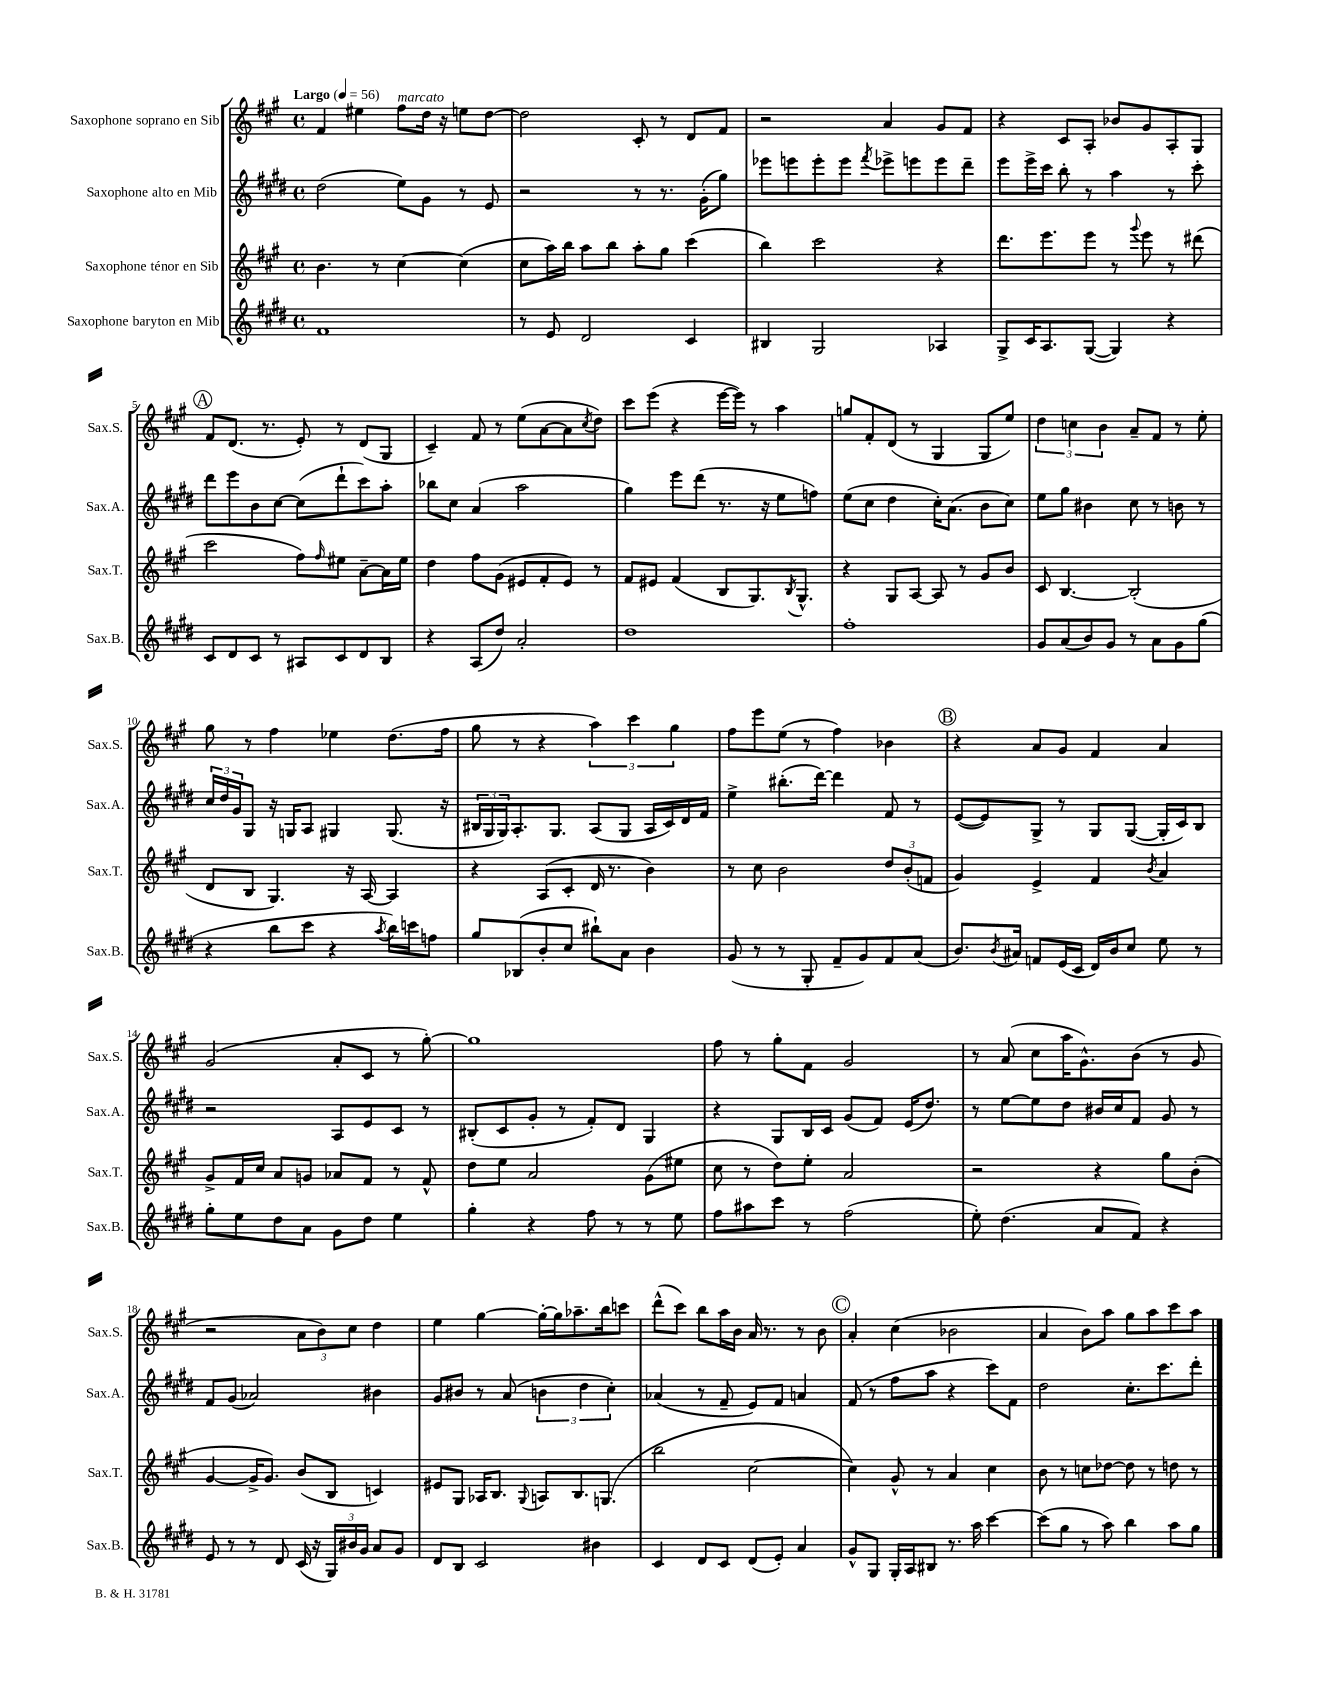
<<
\new StaffGroup <<
\new Staff = "s0" \with { instrumentName = "Saxophone soprano en Sib" shortInstrumentName = "Sax.S." } {
    \clef treble \key a \major \defaultTimeSignature \time 4/4 \tempo "Largo" 4 = 56
    fis'4 eis''4 fis''8^\markup { \italic "marcato" } d''16 r16 e''8 d''8~ |
    d''2 cis'8-. r8 d'8 fis'8 |
    r2 a'4 gis'8 fis'8 |
    r4 cis'8 a8-. bes'8 gis'8 a8-. gis8 |
    \mark \markup { \circle "A" } fis'8 d'8.( r8. e'8-.) r8 d'8( gis8 |
    cis'4--) fis'8 r8 e''8( a'8~ a'8 \acciaccatura { cis''8 } d''8) |
    cis'''8 e'''8( r4 e'''16~ e'''16) r8 a''4 |
    g''8 fis'8-. d'8( r8 gis4 gis8 e''8) |
    \tuplet 3/2 { d''4 c''4 b'4 } a'8-- fis'8 r8 e''8-. |
    gis''8 r8 fis''4 ees''4 d''8.( fis''16 |
    gis''8 r8 r4 \tuplet 3/2 { a''4) cis'''4 gis''4 } |
    fis''8 e'''8 e''8( r8 fis''4) bes'4 |
    \mark \markup { \circle "B" } r4 a'8 gis'8 fis'4 a'4 |
    gis'2( a'8-. cis'8 r8 gis''8~-.) |
    gis''1 |
    fis''8 r8 gis''8-. fis'8 gis'2 |
    r8 a'8( cis''8 a''16 gis'8.-^) b'8( r8 gis'8 |
    r2 \tuplet 3/2 { a'8 b'8) cis''8 } d''4 |
    e''4 gis''4~ gis''16~-. gis''16 aes''8.-- b''16 c'''8 |
    d'''8-^( cis'''8) b''8 a''16 b'16 a'16 r8. r8 b'8 |
    \mark \markup { \circle "C" } a'4-. cis''4( bes'2 |
    a'4 b'8) a''8 gis''8 a''8 cis'''8 a''8 \bar "|." |
}
\new Staff = "s1" \with { instrumentName = "Saxophone alto en Mib" shortInstrumentName = "Sax.A." } {
    \clef treble \key e \major \defaultTimeSignature \time 4/4
    dis''2( e''8) gis'8 r8 e'8 |
    r2 r8 r8. gis'16-.( gis''8) |
    ees'''8 e'''8 e'''8-. e'''8 \acciaccatura { fis'''8 } ees'''8-> e'''8 e'''8 dis'''8-- |
    e'''8 e'''16-> cis'''16 b''8-. r8 a''4 r8 cis'''8-. |
    \mark \markup { \circle "A" } dis'''8 e'''8 b'8 cis''8~ cis''8( dis'''8-! cis'''8) a''8-. |
    bes''8 cis''8 a'4( a''2 |
    gis''4) e'''8 dis'''8( r8. r16 e''8 f''8) |
    e''8( cis''8 dis''4 cis''16-.) a'8.( b'8 cis''8) |
    e''8 gis''8 bis'4 cis''8 r8 b'8 r8 |
    \tuplet 3/2 { cis''16 dis''16 gis'16 } gis8 r16 g16 a8 gis4 gis8.( r16 |
    \tuplet 3/2 { bis16 gis16 gis16) } a8.-. gis8. a8( gis8 a16 cis'16) dis'16 fis'16 |
    e''4-> bis''8.-.( dis'''16~) dis'''4 fis'8 r8 |
    \mark \markup { \circle "B" } e'8~( e'8) gis8-> r8 gis8 gis8~( gis16-. cis'16) b8 |
    r2 a8 e'8 cis'8 r8 |
    bis8-.( cis'8 gis'8-. r8 fis'8-.) dis'8 gis4 |
    r4 gis8 b16 cis'16 gis'8( fis'8) e'16( dis''8.) |
    r8 e''8~ e''8 dis''8 bis'16 cis''16 fis'8 gis'8 r8 |
    fis'8 gis'8( aes'2) bis'4 |
    gis'8 bis'8 r8 a'8( \tuplet 3/2 { b'4 dis''4 cis''4-.) } |
    aes'4( r8 fis'8-- e'8) fis'8 a'4 |
    \mark \markup { \circle "C" } fis'8( r8 fis''8 a''8 r4 cis'''8) fis'8 |
    dis''2 cis''8.-. cis'''8. dis'''8-. \bar "|." |
}
\new Staff = "s2" \with { instrumentName = "Saxophone ténor en Sib" shortInstrumentName = "Sax.T." } {
    \clef treble \key a \major \defaultTimeSignature \time 4/4
    b'4. r8 cis''4~ cis''4( |
    cis''8 a''16) b''16 a''8 b''8 a''8-. gis''8 cis'''4( |
    b''4) cis'''2 r4 |
    d'''8. e'''8. e'''8 r8 \appoggiatura { gis'''8 } e'''8 r8 dis'''8( |
    \mark \markup { \circle "A" } cis'''2 fis''8) \grace { fis''16 } eis''8 a'8~-- a'16 eis''16 |
    d''4 fis''8 gis'8( eis'8 fis'8-. eis'8) r8 |
    fis'8 eis'8 fis'4( b8 gis8.) \acciaccatura { b8 } gis8.-^ |
    r4 gis8 a8~ a8 r8 gis'8 b'8 |
    cis'8 b4.~ b2-.( |
    d'8 b8 gis4.) r16 a16~ a4 |
    r4 a8( cis'8-. d'16 r8. b'4) |
    r8 cis''8 b'2 \tuplet 3/2 { d''8 b'8-.( f'8 } |
    \mark \markup { \circle "B" } gis'4) e'4-> fis'4 \acciaccatura { b'8 } a'4 |
    gis'8-> fis'16 cis''16 a'8 g'8 aes'8 fis'8 r8 fis'8-^ |
    d''8 e''8 a'2 gis'8( eis''8 |
    cis''8 r8 d''8) e''8-. a'2 |
    r2 r4 gis''8 b'8-.( |
    gis'4~ gis'16-> gis'8.) b'8( b8 c'4) |
    eis'8 gis8 aes16 b8. \appoggiatura { gis8 } a8 b8. g8.( |
    b''2 cis''2~ |
    \mark \markup { \circle "C" } cis''4) gis'8-^ r8 a'4 cis''4 |
    b'8 r8 c''8 des''8~ des''8 r8 d''8 r8 \bar "|." |
}
\new Staff = "s3" \with { instrumentName = "Saxophone baryton en Mib" shortInstrumentName = "Sax.B." } {
    \clef treble \key e \major \defaultTimeSignature \time 4/4
    fis'1 |
    r8 e'8 dis'2 cis'4 |
    bis4 gis2 aes4 |
    gis8-> cis'16 a8. gis8~( gis4) r4 |
    \mark \markup { \circle "A" } cis'8 dis'8 cis'8 r8 ais8 cis'8 dis'8 b8 |
    r4 a8( dis''8) a'2-. |
    dis''1 |
    fis''1-. |
    gis'8 a'8( b'8) gis'8 r8 a'8 gis'8 gis''8( |
    r4 b''8 cis'''8 r4 \acciaccatura { a''8 } b''16) c'''16 f''8 |
    gis''8 bes8( b'8-. cis''8 bis''8-!) a'8 b'4 |
    gis'8( r8 r8 gis8-. fis'8-- gis'8) fis'8 a'8( |
    \mark \markup { \circle "B" } b'8.) \acciaccatura { b'8 } ais'16 f'8 e'16( cis'16 dis'16) b'16 cis''8 e''8 r8 |
    gis''8-. e''8 dis''8 a'8 gis'8 dis''8 e''4 |
    gis''4-. r4 fis''8 r8 r8 e''8 |
    fis''8 ais''8 cis'''8 r8 fis''2( |
    e''8-.) dis''4.( a'8 fis'8) r4 |
    e'8 r8 r8 dis'8 cis'16( r16 \tuplet 3/2 { gis16) bis'16 gis'16 } a'8 gis'8 |
    dis'8 b8 cis'2 bis'4 |
    cis'4 dis'8 cis'8 dis'8( e'8-.) a'4 |
    \mark \markup { \circle "C" } gis'8-^ gis8 gis16-. a16 bis8 r8. a''16 cis'''4~ |
    cis'''8( gis''8 r8 a''8) b''4 a''8 gis''8 \bar "|." |
}
>>
>>
